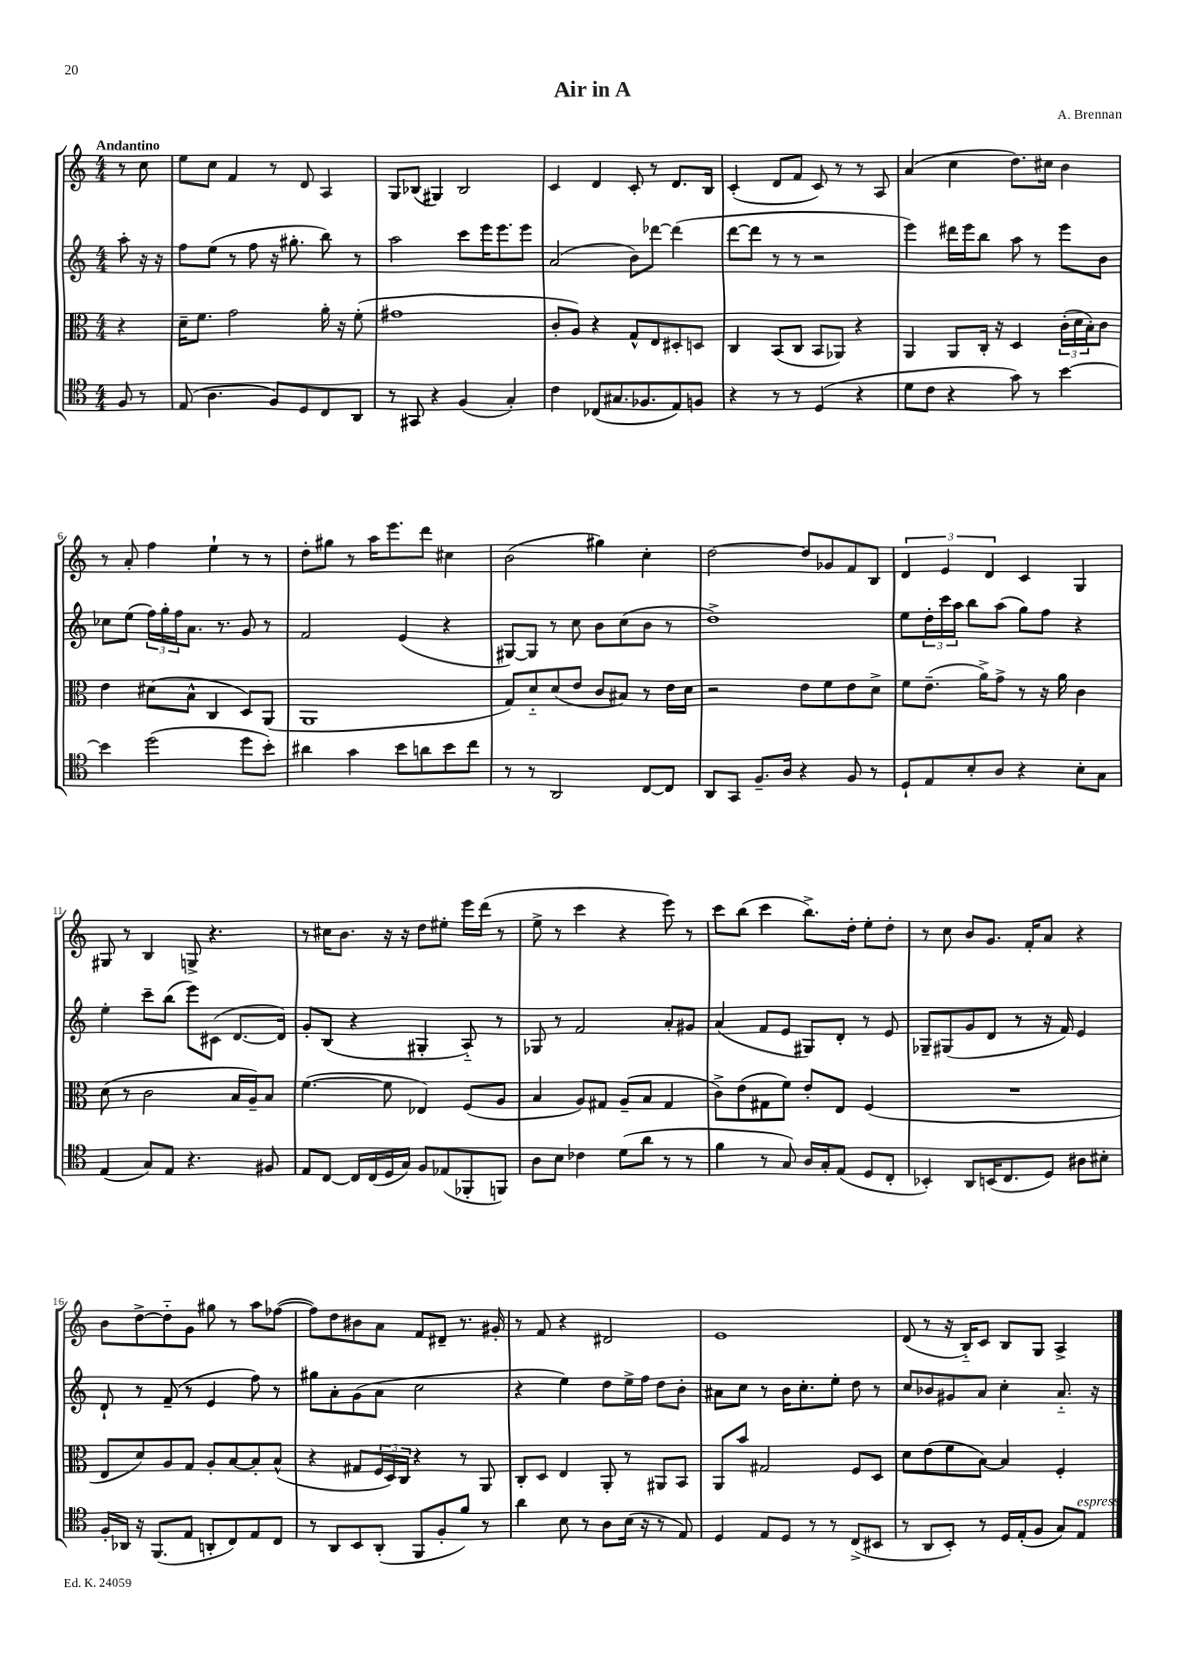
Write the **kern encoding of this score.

**kern	**kern	**kern	**kern
*part4	*part3	*part2	*part1
*staff4	*staff3	*staff2	*staff1
*clefC4	*clefC3	*clefG2	*clefG2
*k[]	*k[]	*k[]	*k[]
*M4/4	*M4/4	*M4/4	*M4/4
=	=	=	=
!	!	!	!LO:TX:a:B:t=Andantino
8F/	4r	8aa'\	8r
8r	.	16r	8cc\
.	.	16r	.
=1	=1	=1	=1
(8E/	16d~\KL	8ff\L	8ee\L
.	8.f\J	.	.
4.A\	.	(8ee\J	8cc\J
.	2g\	8r	4f/
.	.	8ff\	.
8F/L)	.	16r	8r
.	.	8.gg#X'\	.
8D/	.	.	8d/
8C/	16a'\	8bb\)	4A/
.	16r	.	.
8AA/J	(8f'\	8r	.
=2	=2	=2	=2
8r	1g#X	2aa\	8G/L
8GG#X/	.	.	(8B-X/J
4r	.	.	4G#X/)
(4F/	.	8ccc\L	2B-/
.	.	16eee\K	.
.	.	8.eee\	.
4G'/)	.	.	.
.	.	8eee\J	.
=3	=3	=3	=3
4c\	8c'/L	(2a/	4c/
.	8A/J)	.	.
(8C-X/L	4r	.	4d/
8.G#X/	.	.	.
.	8G^^/L	8b\L)	8c'/
8.F-X/	.	.	.
.	8E/	[8ddd-X\J	8r
8E/)	8D#X'/	(4ddd-\]	8.d/L
8Fn/J	8Dn/J	.	.
.	.	.	16B/Jk
=4	=4	=4	=4
4r	4C/	[8ddd\L	(4c'/
.	.	8ddd\J]	.
8r	(8BB/L	8r	8d/L
8r	8C/J	8r	8f/J
(4D/	8BB/L	2r	8c/)
.	8AA-X/J)	.	8r
4r	4r	.	8r
.	.	.	8A/
=5	=5	=5	=5
8d\L	4AA/	4eee\)	(4a/
8c\J	.	.	.
4r	8AA/L	16ddd#X\LL	4cc\
.	.	16eee\J	.
.	16C'/Jk	8bb\J	.
.	16r	.	.
8g\)	4D/	8aa\	8.dd\L)
8r	.	8r	.
.	.	.	16cc#X\Jk
[4b\	(24c'\LL	8eee\L	4b\
.	24d\	.	.
.	24B'\J)	.	.
.	8c\J	8b\J	.
!!LO:LB:g=z
=6	=6	=6	=6
4b\]	4e\	8cc-X\L	8r
.	.	(8ee\J	8a'/
(2dd\	(8d#X\L	24ff\LL)	4ff\
.	.	24gg'\	.
.	.	24ff\J	.
.	8B^^\J	8.a\J	.
.	4C/	.	4ee`\
.	.	8.r	.
8dd\L	8D/L)	8g/	8r
8b'\J)	(8AA/J	8r	8r
=7	=7	=7	=7
4a#X\	1AA	2f/	8dd'\L
.	.	.	8gg#X\J
4g\	.	.	8r
.	.	.	16aa\KL
.	.	.	8.eee\
8b\L	.	(4e/	.
8an\	.	.	8ddd\J
8b\	.	4r	4cc#X\
8cc\J	.	.	.
=8	=8	=8	=8
8r	8G/L)	[8G#X/L)	(2b\
8r	8d/	8G#/J]	.
2AA/	(8d/	8r	.
.	8e/J	8cc\	.
.	8c/L	8b\L	4gg#X\)
.	8B#X/J)	(8cc\	.
[8C/L	8r	8b\J	4cc'\
8C/J]	16e\LL	8r	.
.	16d\JJ	.	.
=9	=9	=9	=9
8AA/L	2r	1dd^)	[2dd\
8GG/J	.	.	.
8.F~/L	.	.	.
16A/Jk	.	.	.
4r	8e\L	.	8dd/L]
.	8f\	.	8g-X/
8F/	8e\	.	8f/
8r	8d^\J	.	8B/J
=10	=10	=10	=10
8D`/L	8f\L	8ee\L	6d/
8E/	(8.e~\J	24dd'\L	.
.	.	24ccc\	6e/
.	.	24aa\JJ	.
8B'/	.	8bb\L	.
.	16a^\KL)	.	.
.	.	.	6d/
8A/J	8g^\J	(8aa\J	.
4r	8r	8gg\L)	4c/
.	16r	8ff\J	.
.	16a\	.	.
8B'\L	4c\	4r	4G/
8G\J	.	.	.
!!LO:LB:g=z
=11	=11	=11	=11
(4E/	(8d\	4ee'\	8G#X/
.	8r	.	8r
8G/L)	2c\	8ccc~\L	4B/
8E/J	.	(8bb\J	.
4.r	.	8eee\L)	8Gn^/
.	.	(8c#X\J	4.r
.	16B/LL	[8.d/L	.
.	16A~/J)	.	.
8F#X/	8B/J	.	.
.	.	16d/Jk])	.
=12	=12	=12	=12
8E/L	([4.f\	8g'/L	8r
[8C/J	.	(8B/J	16cc#X\KL
.	.	.	8.b\J
16C/LL]	.	4r	.
(16C/	.	.	.
16D/	8f\]	.	16r
16G/JJ)	.	.	16r
8F/L	4E-X/)	4G#X'/	8dd\L
(8E-X/	.	.	8ee#X'\J
8FF-X'/	(8F/L	8A/)	16eee\LL
.	.	.	(16ddd\JJ
8FFn/J)	8A/J	8r	8r
=13	=13	=13	=13
8A\L	4B/	8G-X/	8ee^\
8B\J	.	8r	8r
4c-X\	8A/L)	2f/	4ccc\
.	8G#X/J	.	.
(8d\L	(8A~/L	.	4r
8a\J	8B/J	.	.
8r	4G#/	8a'/L	8eee\)
8r	.	8g#X/J	8r
=14	=14	=14	=14
4f\	8c^\L)	(4a/	8ccc\L
.	(8e\	.	(8bb\J
8r	8G#X\	8f/L	4ccc\
8G/)	8f\J)	8e/J	.
16A/LL	8e'/L	8G#X/L)	8.bb^\L)
16G'/J	.	.	.
(8E/J	8E/J	8d'/J	.
.	.	.	16dd'\Jk
8D/L	(4F/	8r	8ee'\L
8C'/J	.	8e/	8dd'\J
=15	=15	=15	=15
4BB-X'/)	1r	8G-X~/L	8r
.	.	(8G#X/	8cc\
8AA/L	.	8g/	8b/L
(16BBn/K	.	8d/J	8.g/J
8.C/	.	.	.
.	.	8r	.
.	.	.	16f'/KL
8D/J)	.	16r	8a/J
.	.	16f/)	.
8A#X\L	.	4e/	4r
8B#X'\J	.	.	.
!!LO:LB:g=z
=16	=16	=16	=16
16F'/LL	8E/L	8d`/	8b\L
16AA-X/JJ	.	.	.
16r	8d/)	8r	[8dd^\
(8.FF/L	.	.	.
.	8A/	(8f~/	8dd\]
8E/J	8G/J	8r	8g\J
8AAn'/L	8A'/L	4e/	8gg#X\
8C/)	[8B/	.	8r
8E/	8B'/]	8ff\)	8aa\L
8C/J	(8B^^/J	8r	([8ff-X\J
=17	=17	=17	=17
8r	4r	8gg#X\L	8ff-\L])
8AA/L	.	8a'\	8dd\
8BB/	8G#X/L	(8g\	8b#X\
(8AA'/J	24F/L	8a\J	8a\J
.	24D/)	.	.
.	24C/JJ	.	.
8FF/L	4r	2cc\	8f/L
8F'/	.	.	8d#X~/J
8f/J)	8r	.	8.r
8r	8AA/	.	.
.	.	.	16g#X'/
=18	=18	=18	=18
4a\	8C'/L	4r	8r
.	8D/J	.	8f/
8B\	4E/	4ee\)	4r
8r	.	.	.
8A\L	8AA'/	8dd\L	2d#X/
(16B\Jk	8r	16ee^\L	.
16r	.	16ff\JJ	.
8r	8AA#X/L	8dd\L	.
8E/)	8BB/J	8b'\J	.
=19	=19	=19	=19
4D/	8AA/L	8a#X\L	1e
.	8b/J	8cc\J	.
8E/L	2G#X/	8r	.
8D/J	.	16b\KL	.
.	.	8.cc'\	.
8r	.	.	.
8r	.	8ee'\J	.
(8C^/L	8F/L	8dd\	.
8BB#X/J	8D/J	8r	.
=20	=20	=20	=20
8r	8d\L	8cc/L	(8d/
8AA/L	(8e\	8b-X/	8r
8BB'/J)	8f\	8g#X/	16r
.	.	.	16B/KL)
8r	[8B\J)	8a/J	8c/J
16D/LL	4B/]	4cc'\	8B/L
(16E'/J	.	.	.
8F/J	.	.	8G/J
8G/L)	4F'/	8.a/	4A^/
!LO:TX:a:i:t=espress.	!	!	!
8E/J	.	.	.
.	.	16r	.
==	==	==	==
*-	*-	*-	*-
